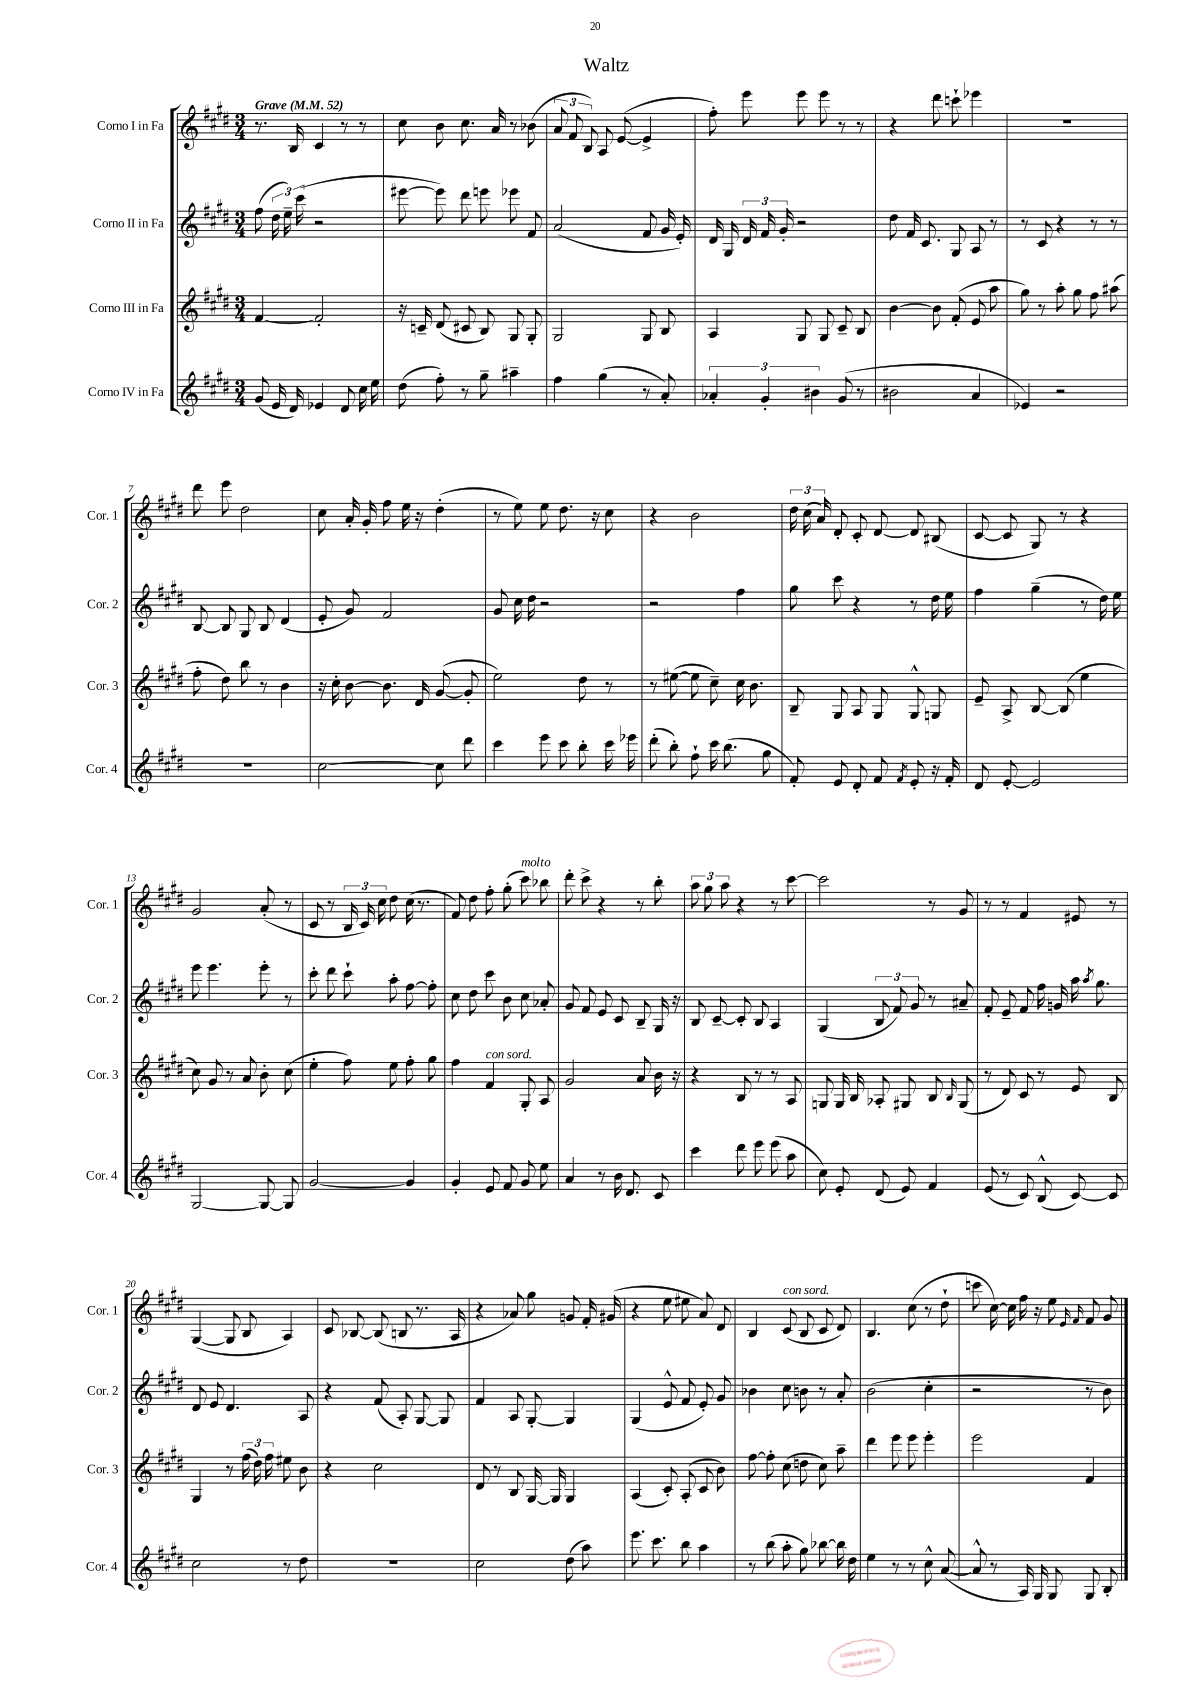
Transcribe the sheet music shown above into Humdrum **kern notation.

**kern	**kern	**kern	**kern
*staff4	*staff3	*staff2	*staff1
*clefG2	*clefG2	*clefG2	*clefG2
*k[f#c#g#d#]	*k[f#c#g#d#]	*k[f#c#g#d#]	*k[f#c#g#d#]
*M3/4	*M3/4	*M3/4	*M3/4
*MM52	*MM52	*MM52	*MM52
(8g#/	[4f#/	(8ff#\	8.r
16e/	.	24dd#\	.
.	.	24ee~\)	.
16d#/)	.	.	16B/
.	.	(24ccc#\	.
4e-/	2f#'/]	2r	4c#/
8d#/	.	.	8r
16cc#\	.	.	8r
16ee\	.	.	.
=	=	=	=
(8dd#\	16r	[8eee#\	8cc#\
.	16c~/	.	.
8ff#'\)	(8d#/	8eee#\])	8b\
8r	8c#/	8ddd#\	8.cc#\
8gg#~\	8B/)	8eee\	.
.	.	.	16a/
4aa#~\	8G#/	8eee-\	8r
.	8G#'/	8f#/	(8b-\
=	=	=	=
4ff#\	2G#/	(2a/	12a/
.	.	.	12f#/
.	.	.	12B/)
(4gg#\	.	.	8A/
.	.	.	([8e/
8r	8G#/	8f#/	4e^/]
8a'/)	8B/	16g#/	.
.	.	16e'/)	.
=	=	=	=
6a-'/	4A/	16d#/	8ff#'\)
.	.	16G#/	.
.	.	24d#/	8eee\
6g#'/	.	24f#/	.
.	.	24g#'/	.
.	8G#/	2r	8eee\
6b#\	.	.	.
.	8G#/	.	8eee\
(8g#/	8c#~/	.	8r
8r	8B/	.	8r
=	=	=	=
2b#\	[4b\	8dd#\	4r
.	.	16f#/	.
.	.	8.c#/	.
.	8b\]	.	8ddd#\
.	(8f#'/	8G#/	8ccc`\
4a/	8e/	8A/	4eee-\
.	8aa\	8r	.
=	=	=	=
4e-/)	8gg#\)	8r	2.r
.	8r	8c#/	.
2r	8aa'\	4r	.
.	8gg#\	.	.
.	8ff#\	8r	.
.	(8aa#\	8r	.
=	=	=	=
2.r	8ff#'\	[8B/	8ddd#\
.	8dd#\)	8B/]	8eee\
.	8bb\	8G#/	2dd#\
.	8r	8B/	.
.	4b\	(4d#/	.
=	=	=	=
[2cc#\	16r	8e'/	8cc#\
.	16cc#'\	.	.
.	[8b\	8g#/)	16a'/
.	.	.	16g#'/
.	8.b\]	2f#/	8ff#\
.	.	.	16ee\
.	16d#/	.	16r
8cc#\]	([8g#/	.	(4dd#'\
8ddd#\	8g#'/]	.	.
=	=	=	=
4ccc#\	2ee\)	8g#/	8r
.	.	16cc#\	8ee\)
.	.	16dd#\	.
8eee\	.	2r	8ee\
8ccc#\	.	.	8.dd#\
8bb'\	8dd#\	.	.
.	.	.	16r
16ccc#\	8r	.	8cc#\
16eee-\	.	.	.
=	=	=	=
(8ddd#'\	8r	2r	4r
8bb'\)	([8ee#\	.	.
8ff#`\	8ee#\]	.	2b\
16ccc#\	8cc#~\)	.	.
(8.bb\	.	.	.
.	16cc#\	4ff#\	.
.	8.b\	.	.
8gg#\	.	.	.
=	=	=	=
8f#'/)	8B~/	8gg#\	24dd#\
.	.	.	(24cc#\
.	.	.	24a/)
8e/	8G#/	8ccc#\	8d#'/
8d#'/	8A/	4r	8c#'/
8f#/	8G#/	.	[8d#/
8qf#/	.	.	.
8e'/	8G#^^/	8r	8d#/]
16r	8G/	16dd#\	(8B#/
16f#'/	.	16ee\	.
=	=	=	=
8d#/	8e~/	4ff#\	[8c#/
[8e'/	8A^/	.	8c#/]
2e/]	[8B/	(4gg#~\	8G#/)
.	(8B/]	.	8r
.	4ee\	8r	4r
.	.	16dd#\)	.
.	.	16ee\	.
=	=	=	=
[2G#/	8cc#\)	8eee\	2g#/
.	8g#/	4.eee\	.
.	8r	.	.
.	8a/	.	.
8G#/_	8b'\	8eee'\	(8a'/
8G#/]	(8cc#\	8r	8r
=	=	=	=
[2g#/	4ee'\	8ccc#'\	8c#/
.	.	8ddd#\	8r
.	8ff#\)	8ccc#`\	24B/
.	.	.	24c#/)
.	.	.	24cc#\
.	8ee\	8aa'\	8dd#\
4g#/]	8ff#'\	[8ff#\	(16cc#\
.	.	.	8.r
.	8gg#\	8ff#'\]	.
=	=	=	=
4g#'/	4ff#\	8cc#\	8f#/)
.	.	8dd#\	8dd#\
8e/	4f#/	8ccc#\	8ff#'\
8f#/	.	8b\	(8gg#'\
8g#/	8G#'/	8cc#\	8ccc#\)
8ee\	8A/	8a-'/	8bb-\
=	=	=	=
4a/	2g#/	8g#/	8ddd#'\
.	.	8f#/	8ccc#^\
8r	.	8e/	4r
16b\	.	8c#/	.
8.d#/	.	.	.
.	8a/	8B~/	8r
8c#/	16b\	16G#/	8bb'\
.	16r	16r	.
=	=	=	=
4ccc#\	4r	8B/	12aa\
.	.	.	12gg#\
.	.	[8c#~/	.
.	.	.	12aa\
8ddd#\	8B/	8c#'/]	4r
8eee\	8r	8B/	.
(8eee\	8r	4A/	8r
8aa\	8A/	.	[8ccc#\
=	=	=	=
8cc#\)	8G/	(4G#/	2ccc#\]
8e'/	16G/	.	.
.	16B/	.	.
(8d#/	8A-'/	12B/	.
.	.	12f#/)	.
8e/)	8G#/	.	.
.	.	12g#/	.
4f#/	8B/	8r	8r
.	16qqB/	.	.
.	(8G#/	8a#~/	8g#/
=	=	=	=
(8e/	8r	8f#'/	8r
8r	8d#/)	8e~/	8r
8c#/)	8c#/	8f#/	4f#/
(8B^^/	8r	16ff#\	.
.	.	16g/	.
[8c#/)	8e/	16aa\	8e#/
.	.	8qaa/	.
.	.	8.gg#\	.
8c#/]	8B/	.	8r
=	=	=	=
2cc#\	4G#/	8d#/	([4G#/
.	.	8e/	.
.	8r	4.d#/	8G#/]
.	(24ff#\	.	8B/
.	24dd#\)	.	.
.	24ff#\	.	.
8r	8ee#\	.	4A/)
8dd#\	8b\	8A/	.
=	=	=	=
2.r	4r	4r	8c#/
.	.	.	[8B-/
.	2cc#\	(8f#/	(8B-/]
.	.	8A'/)	8B/
.	.	[8G#/	8.r
.	.	8G#/]	.
.	.	.	16A/
=	=	=	=
2cc#\	8d#/	4f#/	4r
.	8r	.	.
.	8B/	8A/	8a-/)
.	[16G#/	[8G#'/	8gg#\
.	16G#/]	.	.
(8dd#\	4G#/	4G#/]	8g/
8aa\)	.	.	16f#'/
.	.	.	(16g#/
=	=	=	=
8.eee\	(4A/	(4G#/	4r
8.ccc#\	.	.	.
.	8c#'/)	8e^^/	8ee\
8bb\	(8A'/	8f#/	8ee#\
4aa\	8c#/	8e'/)	8a/)
.	8b\)	8g#/	8d#/
=	=	=	=
8r	[8ff#\	4b-\	4B/
(8bb\	8ff#'\]	.	.
8aa'\	(8cc#\	8cc#\	(8c#/
8gg#\)	8dd\	8b\	8B/
[8bb-\	8cc#\)	8r	8c#/
16bb-\]	8aa~\	8a'/	8d#/)
16dd#\	.	.	.
=	=	=	=
4ee\	4ddd#\	(2b\	4.B/
8r	8eee\	.	.
8r	8eee\	.	(8cc#\
8cc#^^\	4eee'\	4cc#'\	8r
([8a/	.	.	8dd#`\
=	=	=	=
8a^^/]	2eee\	2r	8ccc\
8r	.	.	[16cc#\)
.	.	.	16cc#\]
16A/)	.	.	16ff#\
16G#/	.	.	16r
8G#/	.	.	8ee\
.	.	.	16qqe/
.	.	.	16qqf#/
8G#/	4f#/	8r	8f#/
8B'/	.	8b\)	8g#/
==	==	==	==
*-	*-	*-	*-
